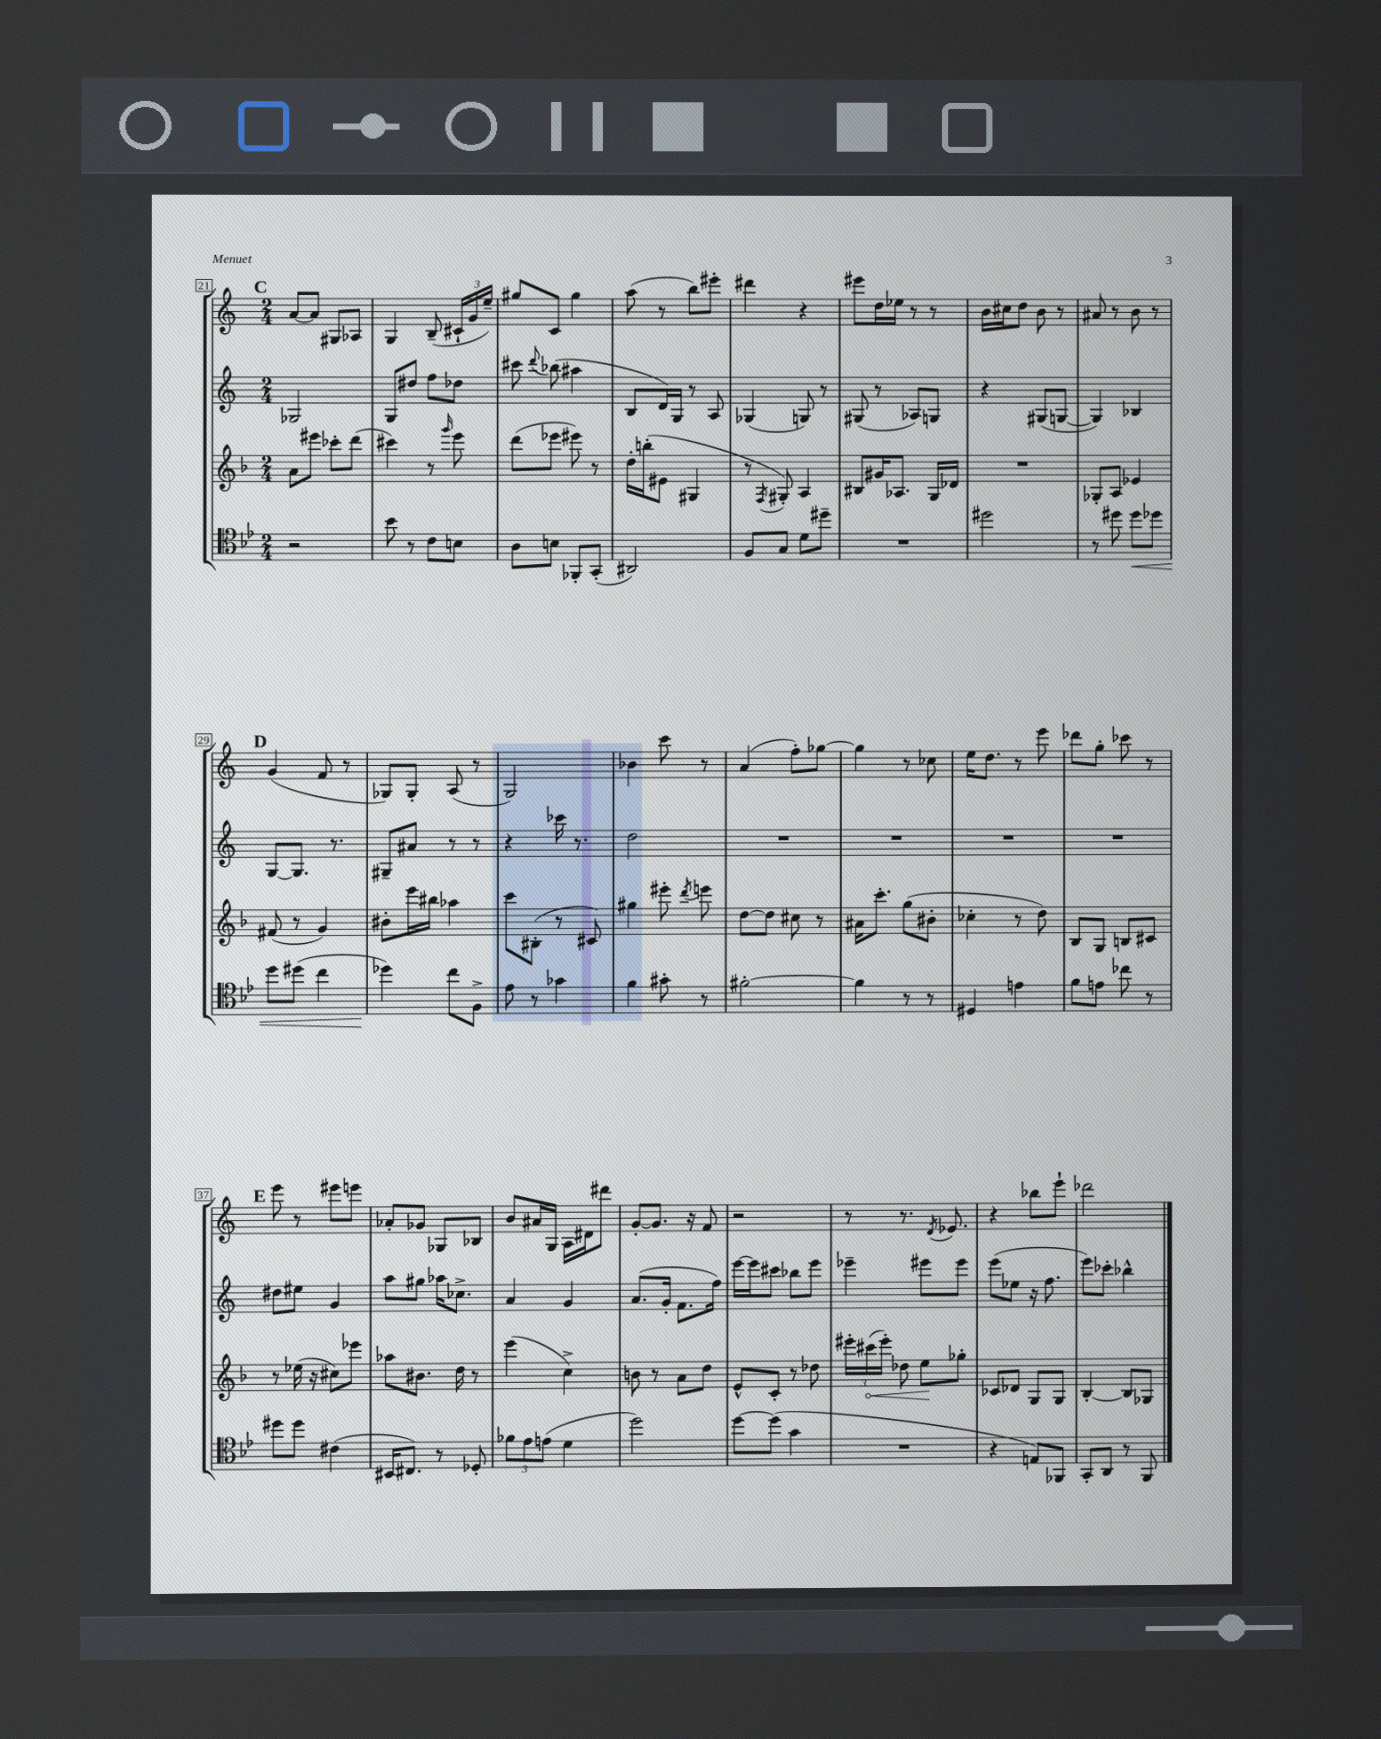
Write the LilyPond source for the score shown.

<<
\new StaffGroup <<
\new Staff = "s0" {
    \clef treble \key c \major \numericTimeSignature \time 2/4
    \autoBeamOff \mark \markup { \bold "C" } a'8[~ a'8] gis8[ aes8] |
    g4 b8--( \tuplet 3/2 { cis'16[-! g'16 e''16]--) } |
    gis''8[ c'8] gis''4 |
    a''8( r8 b''8[) eis'''8]-. |
    dis'''4 r4 |
    eis'''8[ d''16 ees''16] r8 r8 |
    b'16[ cis''16 d''8] b'8 r8 |
    ais'8 r8 b'8 r8 |
    \mark \markup { \bold "D" } g'4( f'8 r8 |
    ges8[) ges8]-. a8( r8 |
    g2) |
    bes'4 c'''8 r8 |
    a'4( f''8[-.) ges''8]~ |
    ges''4 r8 ces''8 |
    e''16[ d''8.] r8 e'''8 |
    des'''8[ g''8]-. ces'''8 r8 |
    \mark \markup { \bold "E" } e'''8 r8 eis'''8[ e'''8] |
    aes'8[-. ges'8] ges8[ bes8] |
    b'8[ ais'16 g16] a16[ dis'16 dis'''8] |
    g'8[~-. g'8.] r16 f'8 |
    r2 |
    r8 r8. \acciaccatura { d'8 } ees'8. |
    r4 bes''8[ e'''8]-! |
    des'''2 \bar "|." |
}
\new Staff = "s1" {
    \clef treble \key c \major \numericTimeSignature \time 2/4
    \autoBeamOff \mark \markup { \bold "C" } ges2 |
    g8[ dis''8] f''8[ des''8] |
    cis'''8 \appoggiatura { d'''8 } bes''8( ais''4 |
    b8[ d'16) g16] r8 a8 |
    ges4( g8) r8 |
    gis8( r8 aes8[) g8] |
    r4 gis8[( g8]~ |
    g4) bes4 |
    \mark \markup { \bold "D" } g8[~ g8.] r8. |
    gis8[-- ais'8] r8 r8 |
    r4 ces'''16 r8. |
    d''2 |
    R2 |
    R2 |
    R2 |
    R2 |
    \mark \markup { \bold "E" } dis''8[ eis''8] g'4 |
    a''8[ gis''8] aes''16[ ces''8.]-> |
    a'4 g'4 |
    a'8.[( g'16]-. f'8.[ f''16]) |
    e'''16[~ e'''16 cis'''8] bes''8[ e'''8] |
    ees'''4-- eis'''8[ eis'''8] |
    e'''8[( ees''8] r16 f''8. |
    e'''8[) ces'''8]-. bes''4-^ \bar "|." |
}
\new Staff = "s2" {
    \clef treble \key f \major \numericTimeSignature \time 2/4
    \autoBeamOff \mark \markup { \bold "C" } a'8[ eis'''8] ces'''8[-. d'''8]( |
    cis'''4) r8 \grace { g'''16 } e'''8 |
    d'''8[( ees'''8] eis'''8) r8 |
    d''16[-. b''16-.( eis'8] gis4 |
    r8 \acciaccatura { f8 } gis8-.) a4 |
    bis8[ gis'16 aes8.] g16[ des'16] |
    R2 |
    ges8[-. a8] ees'4 |
    \mark \markup { \bold "D" } fis'8( r8 g'4) |
    bis'8[-. e'''16 bis''16] aes''4 |
    c'''8[ bis8]-.( r8 cis'8) |
    gis''4 eis'''8-. \acciaccatura { d'''8 } e'''8 |
    d''8[~ d''8] cis''8 r8 |
    ais'16[ c'''8.]-. g''8[( bis'8]-. |
    ces''4-. r8 d''8) |
    bes8[ g8] b8[ cis'8] |
    \mark \markup { \bold "E" } r8 ees''16( r16 cis''8[) ees'''8] |
    aes''8[ bis'8.] d''16 r8 |
    e'''4( c''4->) |
    b'8 r8 a'8[ d''8] |
    e'8[-^ c'8]-. r8 des''8 |
    \tuplet 3/2 { eis'''16[-. \once \override Hairpin.circled-tip = ##t cis'''16\<( eis'''16]-.) } des''8 e''8[\! ges''8]-. |
    ces'8[ des'8] g8[ g8] |
    bes4~-. bes8[ ges8] \bar "|." |
}
\new Staff = "s3" {
    \clef tenor \key bes \major \numericTimeSignature \time 2/4
    \autoBeamOff \mark \markup { \bold "C" } r2 |
    bes'8 r8 c'8[ b8] |
    a8[ b8] fes,8[-. g,8]-.( |
    ais,2) |
    f8[ g8] d'8[ dis''8]-- |
    R2 |
    dis''2 |
    r8 dis''8 dis''8[\< des''8] |
    \mark \markup { \bold "D" } d''8[ dis''8]( c''4 |
    des''4\!) c''8[ f8]-> |
    ees'8 r8 ges'4 |
    f'4 gis'8-. r8 |
    fis'2~-. |
    fis'4 r8 r8 |
    dis4 e'4 |
    f'8[ e'8] ces''8 r8 |
    \mark \markup { \bold "E" } dis''8[ dis''8] cis'4( |
    bis,16[ cis8.]) r8 des8-. |
    \tuplet 3/2 { fes'8[ ees'8 e'8]( } d'4 |
    d''2) |
    d''8[~ d''8]( g'4 |
    R2 |
    r4 e8[) fes,8] |
    g,8[-. a,8] r8 f,8 \bar "|." |
}
>>
>>
\layout { \context { \Score currentBarNumber = #21 \override BarNumber.stencil = #(make-stencil-boxer 0.1 0.3 ly:text-interface::print) } }
